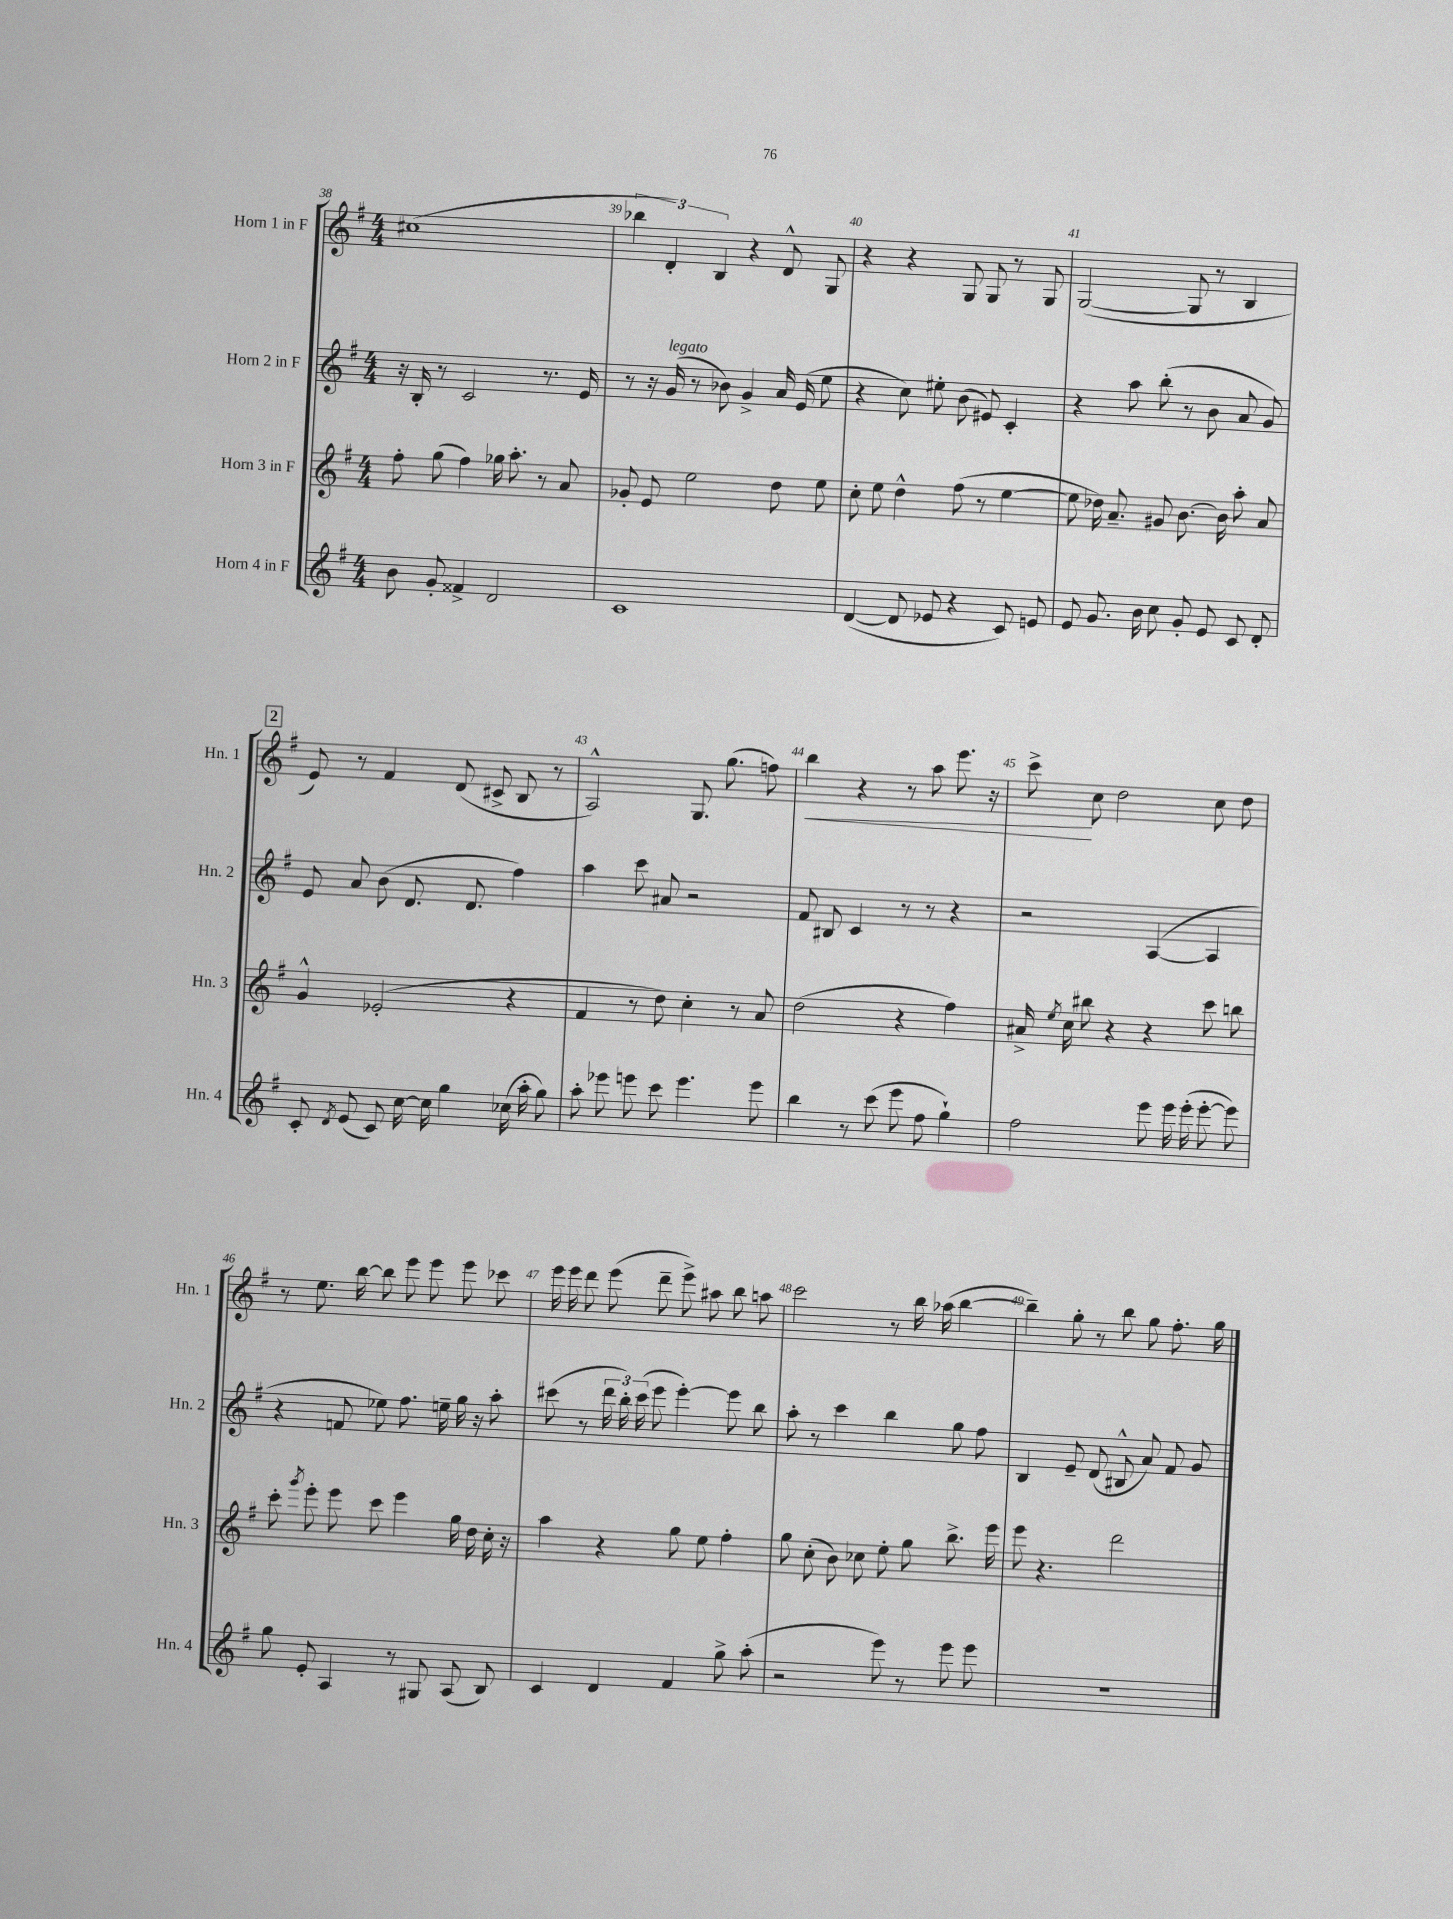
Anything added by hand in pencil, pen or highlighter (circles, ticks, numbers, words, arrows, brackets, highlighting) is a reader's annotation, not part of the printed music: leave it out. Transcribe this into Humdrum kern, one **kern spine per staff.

**kern	**kern	**kern	**kern	**dynam
*part4	*part3	*part2	*part1	*part1
*staff4	*staff3	*staff2	*staff1	*staff1
*I"Horn 4 in F	*I"Horn 3 in F	*I"Horn 2 in F	*I"Horn 1 in F	*
*I'Hn. 4	*I'Hn. 3	*I'Hn. 2	*I'Hn. 1	*
*clefG2	*clefG2	*clefG2	*clefG2	*
*k[f#]	*k[f#]	*k[f#]	*k[f#]	*
*M4/4	*M4/4	*M4/4	*M4/4	*
=38	=38	=38	=38	=38
8b\	8ff#'\	16r	(1cc#X	.
.	.	16B'/	.	.
8g'/	(8gg\	8r	.	.
4f##X^/	4ff#\)	2c/	.	.
2d/	16gg-X\	.	.	.
.	8.aa'\	.	.	.
.	8r	8.r	.	.
.	8a/	.	.	.
.	.	16e/	.	.
=39	=39	=39	=39	=39
1c	8g-X'/	8r	6bb-X\	.
.	8e/	16r	.	.
.	.	.	6d'/)	.
!	!	!LO:TX:a:i:t=legato	!	!
.	.	(16g/	.	.
.	2ee\	8r	.	.
.	.	.	6B/	.
.	.	8b-X\)	.	.
.	.	4g^/	4r	.
.	8dd\	16a/	8d^^/	.
.	.	(16e/	.	.
.	8ee\	8ee\	8G/	.
=40	=40	=40	=40	=40
([4d/	8cc'\	4r	4r	.
.	8ee\	.	.	.
8d/]	4dd^^\	8cc\)	4r	.
8e-X/	.	8ee#X'\	.	.
4r	(8ff#\	(8b\	8G/	.
.	8r	8e#X/)	8G/	.
8c/)	[4ee\	4c'/	8r	.
8en/	.	.	8G/	.
=41	=41	=41	=41	=41
8e/	8ee\]	4r	([2G/	.
8.g/	16dd-X\)	.	.	.
.	8.a~/	.	.	.
.	.	8aa\	.	.
16b\	.	.	.	.
8cc\	8g#X/	(8bb'\	.	.
8g'/	[8.b\	8r	8G/]	.
8e/	.	8b\	8r	.
.	16b\]	.	.	.
8c/	8aa'\	8a/	4B/	.
8d'/	8a/	8g/)	.	.
!!LO:LB:g=z
!!LO:REH:place=s1:t=2
=42	=42	=42	=42	=42
8c'/	4g^^/	8e/	8e/)	.
8qd/	.	.	.	.
(8e/	.	8a/	8r	.
8c/)	(2e-X'/	(8b\	4f#/	.
[16cc\	.	8.d/	.	.
16cc\]	.	.	.	.
4gg\	.	.	(8d/	.
.	.	8.d/	.	.
.	.	.	8c#X^/	.
(16cc-X\	4r	4ff#\)	8B/	.
16aa'\	.	.	.	.
8gg\)	.	.	8r	.
=43	=43	=43	=43	=43
8aa'\	4f#/	4aa\	2A^^/)	.
8eee-X\	.	.	.	.
8eeen\	8r	8ccc\	.	.
8ccc\	8dd\)	8a#X/	.	.
4.eee\	4cc'\	2r	8.G/	.
.	.	.	(8.gg\	.
.	8r	.	.	.
8eee\	8a/	.	8ffn\)	.
=44	=44	=44	=44	=44
!	!	!	!	!LO:HP:b
4bb\	(2dd\	8f#/	4bb\	<
.	.	8B#X/	.	.
8r	.	4c/	4r	.
(8ccc\	.	.	.	.
8eee\	4r	8r	8r	.
8ff#\	.	8r	8aa\	.
4gg`\)	4ff#\)	4r	8.eee\	.
.	.	.	16r	.
=45	=45	=45	=45	=45
2ff#\	16a#X^/	2r	8ccc^\	.
.	8qee/	.	.	.
.	16cc\	.	.	.
.	8bb#X\	.	8cc\	[
.	4r	.	2dd\	.
8eee\	4r	([4A/	.	.
16eee\	.	.	.	.
(16eee'\	.	.	.	.
[8eee'\	8ccc\	4A/]	8cc\	.
8eee\])	8bbn\	.	8dd\	.
!!LO:LB:g=z
=46	=46	=46	=46	=46
8gg\	8ccc'\	4r	8r	.
.	8qggg/	.	.	.
8e'/	8eee'\	.	8.ee\	.
4A/	8eee\	8fn/	.	.
.	.	.	[16bb\	.
.	8ccc\	8ee-X\)	8bb\]	.
8r	4eee\	8.ff#\	8eee\	.
8G#X/	.	.	8eee\	.
.	.	16een~\	.	.
(8A/	16gg\	16gg\	8eee\	.
.	16dd\	16r	.	.
8B/)	16cc'\	8aa'\	8ccc-X\	.
.	16r	.	.	.
=47	=47	=47	=47	=47
4c/	4aa\	(8ccc#X\	16eee\	.
.	.	.	16eee\	.
.	.	8r	8ddd\	.
4d/	4r	24ddd\	(8eee\	.
.	.	24bb'\)	.	.
.	.	(24ccc#\	.	.
.	.	8eee\	8ddd~\	.
4f#/	8gg\	[4eee'\)	8eee^\)	.
.	8ee\	.	8aa#X\	.
8gg^\	4ff#'\	8eee\]	8bb\	.
(8aa'\	.	8bb\	8aan\	.
=48	=48	=48	=48	=48
2r	8gg\	8aa'\	2ccc\	.
.	(8cc'\	8r	.	.
.	8b\)	4ccc\	.	.
.	8cc-X\	.	.	.
8eee\)	8ee'\	4bb\	8r	.
8r	8gg\	.	16bb\	.
.	.	.	(16aa-X\	.
8eee\	8.bb^\	8gg\	[4bb\	.
8eee\	.	8ff#\	.	.
.	16eee\	.	.	.
=49	=49	=49	=49	=49
1r	8eee\	4B/	4bb~\])	.
.	4.r	.	.	.
.	.	8e~/	8gg'\	.
.	.	(8d/	8r	.
.	2ddd\	8B#X^^/	8bb\	.
.	.	8a/)	8gg\	.
.	.	8f#/	8.ff#'\	.
.	.	8g/	.	.
.	.	.	16gg\	.
==	==	==	==	==
*-	*-	*-	*-	*-
